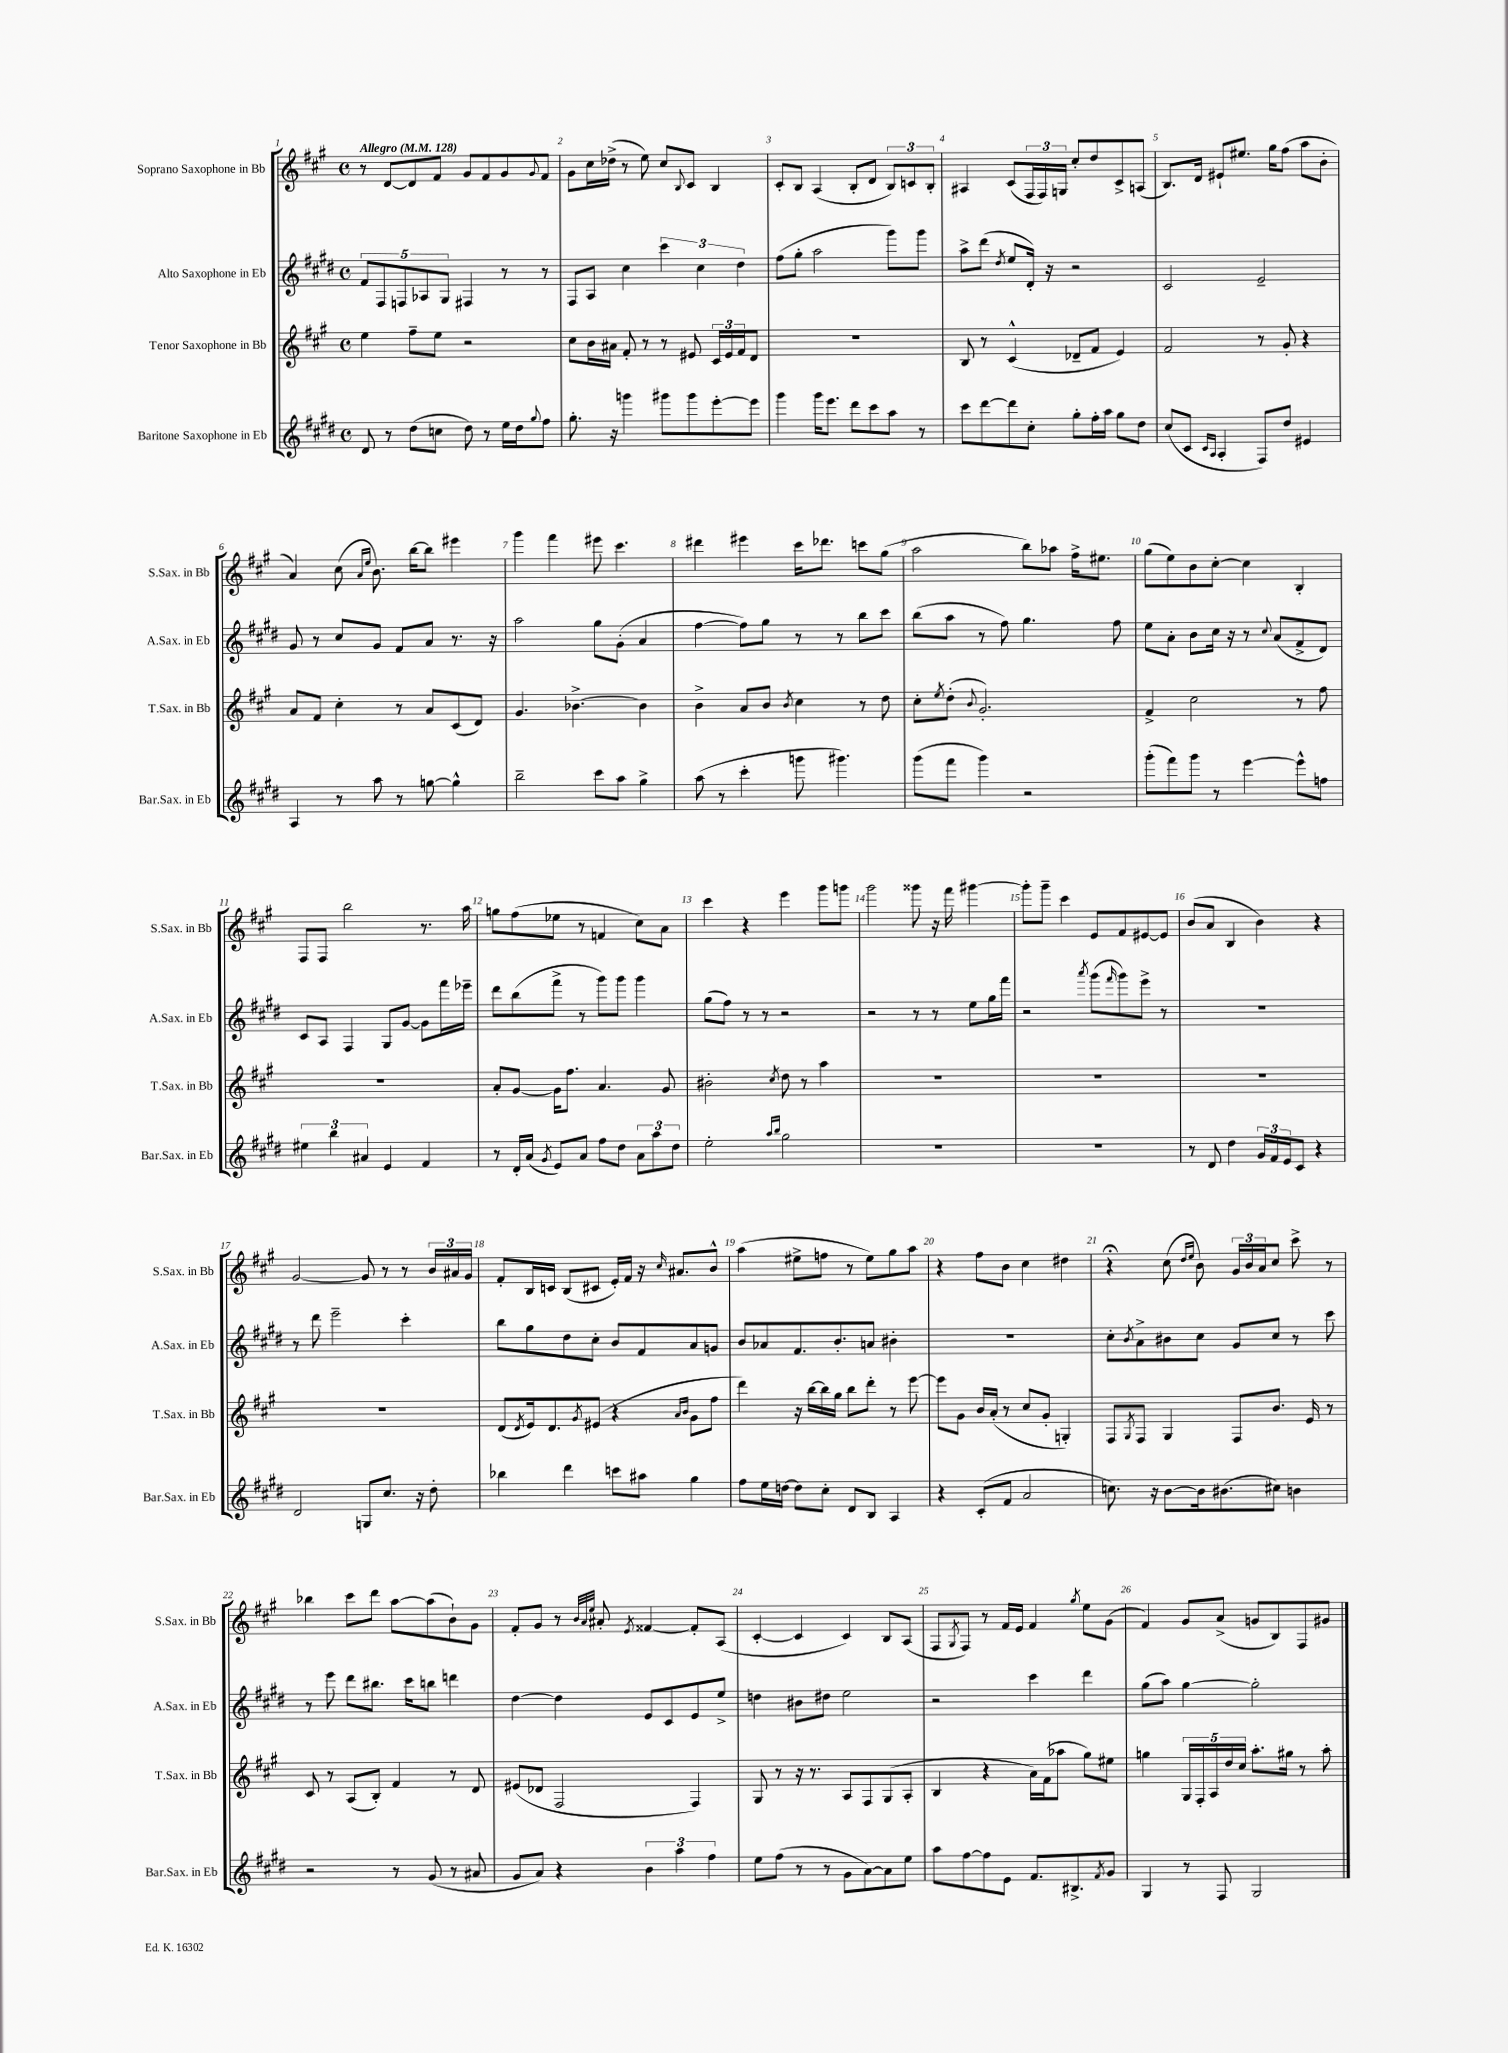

**kern	**kern	**kern	**kern
*staff4	*staff3	*staff2	*staff1
*clefG2	*clefG2	*clefG2	*clefG2
*k[f#c#g#d#]	*k[f#c#g#]	*k[f#c#g#d#]	*k[f#c#g#]
*M4/4	*M4/4	*M4/4	*M4/4
*met(c)	*met(c)	*met(c)	*met(c)
*MM128	*MM128	*MM128	*MM128
8d#	4ee	10f#	8r
.	.	10F#	.
8r	.	.	[8d
.	.	10F	.
(8dd#	8ff#~	.	8d]
.	.	10A-	.
8cc	8ee	.	8f#
.	.	10G#	.
8dd#)	2r	4F#	8g#
8r	.	.	8f#
16ee	.	8r	8g#
16dd#	.	.	.
8qqgg#	.	.	8qqg#
8ff#	.	8r	8f#
=	=	=	=
8.gg#'	8cc#	8F#	8g#
.	16b	8A	16cc#
16r	16a#	.	(16dd-^
4ggg	8f#'	4cc#	8r
.	8r	.	8ee)
8ggg#	8r	6ccc#	8cc#
.	.	.	8qqB
8ggg#	8e#	.	8c#
.	.	6cc#	.
[8eee'	24c#	.	4B
.	24e#	.	.
.	24f#	6dd#	.
8eee]	8d	.	.
=	=	=	=
4ggg#	1r	(8ff#	8c#'
.	.	8gg#'	8B
16ggg#	.	2aa	(4A
8.eee	.	.	.
8ddd#	.	.	8B'
8ccc#	.	.	8d
8aa	.	8ggg#)	12B)
.	.	.	12c
8r	.	8ggg#	.
.	.	.	12B'
=	=	=	=
8ccc#	8B	8aa^	4A#
[8ddd#	8r	(8ddd#	.
.	.	8qdd#	.
8ddd#]	(4c#^^	8ee	(8c#
8cc#'	.	16d#')	24F#
.	.	.	24F#)
.	.	16r	.
.	.	.	24G
8gg#'	8d-~	2r	8cc#'
16ff#'	8f#	.	8dd
16aa	.	.	.
8gg#	4e)	.	8c#^
8dd#	.	.	(8A
=	=	=	=
(8cc#	2f#	2c#	8.B)
8c#	.	.	.
.	.	.	16d
16qqc#	.	.	.
16qqA	.	.	.
4A'	.	.	8e#`
.	.	.	8.ee#
8F#)	8r	2e~	.
.	.	.	16gg#
8dd#	8g#'	.	(8ff#
4e#	4r	.	8aa
.	.	.	8b'
=	=	=	=
4A	8a	8g#	4a)
.	8f#	8r	.
8r	4cc#'	8cc#	(8cc#
.	.	.	16qqa
.	.	.	16qqee
8aa	.	8g#	8.b)
8r	8r	8f#	.
.	.	.	[16bb
[8gg	8a	8a	8bb]
4gg^^]	(8c#	8.r	4eee#
.	8d)	.	.
.	.	16r	.
=	=	=	=
2bb~	4.g#	2aa	4ggg#
.	.	.	4fff#
.	[4.b-^	.	.
8ccc#	.	8gg#	8eee#
8aa	.	(8g#'	4.ccc#
4gg#^	4b-]	4a	.
=	=	=	=
(8aa	4b^	[4ff#	4ddd#
8r	.	.	.
4ccc#'	8a	8ff#])	4eee#
.	8b	8gg#	.
.	8qb	.	.
8ggg	4cc#	8r	16ccc#
.	.	.	8.ddd-
4.ggg#)	.	8r	.
.	8r	8bb	8ccc
.	8dd	8ccc#	(8gg#
=	=	=	=
(8ggg#	8cc#'	(8bb	2aa
.	8qee	.	.
8fff#	(8dd'	8aa	.
.	8qqb	.	.
4ggg#)	2.g#')	8r	.
.	.	8ff#)	.
2r	.	4.gg#	8bb)
.	.	.	8aa-
.	.	.	16ff#^
.	.	.	8.ee#
.	.	8ff#	.
=	=	=	=
(8ggg#'	4f#^	8ee	(8gg#
8fff#)	.	8a'	8ee)
8ggg#	2cc#	8b	8b
8r	.	16cc#	[8cc#'
.	.	16r	.
[4eee	.	8r	4cc#]
.	.	8qqcc#	.
.	.	(8a	.
8eee^^]	8r	8f#^	4B'
8ff	8ff#	8d#)	.
=	=	=	=
6ee#	1r	8c#	8F#
.	.	8A	8F#
6bb	.	.	.
.	.	4F#	2bb
6a#	.	.	.
4e	.	8G#	.
.	.	[8g#	.
4f#	.	8g#]	8.r
.	.	16fff#	.
.	.	16eee-~	16aa
=	=	=	=
8r	8a'	8ddd#	8gg
16d#'	[8g#	(8bb	(8ff#
(16a	.	.	.
8qg#	.	.	.
8e)	16g#]	8fff#^	8ee-
.	8.ff#	.	.
8a	.	8r	8r
8ff#	4.a	8ggg#)	4f
8dd#	.	8ggg#	.
12a	.	4ggg#	8cc#)
12aa	.	.	.
.	8g#	.	8a
12dd#	.	.	.
=	=	=	=
2ee'	2b#'	(8gg#	4ccc#
.	.	8ff#)	.
.	.	8r	4r
.	.	8r	.
16qqaa	.	.	.
16qqbb	8qcc#	.	.
2gg#	8dd	2r	4eee
.	8r	.	.
.	4aa	.	8ggg#
.	.	.	8ggg
=	=	=	=
1r	1r	2r	2ggg#
.	.	8r	8ggg##
.	.	8r	16r
.	.	.	16fff#
.	.	8ee	[4ggg#
.	.	16gg#	.
.	.	16fff#	.
=	=	=	=
1r	1r	2r	8ggg#']
.	.	.	8ggg#~
.	.	.	4ccc#
.	.	8qaaa	.
.	.	(8ggg#	8e
.	.	16qqfff#	.
.	.	8ggg#)	8f#
.	.	8eee^	[8e#
.	.	8r	8e#]
=	=	=	=
8r	1r	1r	(8b
8d#	.	.	8a
4dd#	.	.	4B
24g#	.	.	4b)
24f#	.	.	.
24e	.	.	.
8c#	.	.	.
4r	.	.	4r
=	=	=	=
2d#	1r	8r	[2g#
.	.	8ddd#	.
.	.	2eee~	.
8G	.	.	8g#]
8.cc#	.	.	8r
.	.	4ccc#'	8r
16r	.	.	.
8dd#'	.	.	24b
.	.	.	24a#
.	.	.	24g#
=	=	=	=
4bb-	(8d	8bb	8f#'
.	8qd	.	.
.	16e)	8gg#	16B
.	8.d	.	16c
4ddd#	.	8dd#	(8B
.	8qg#	.	.
.	(8e#	8cc#'	8c#
8ccc	4r	8b	16e')
.	.	.	16f#
8aa#	.	8f#	16r
.	.	.	16qqcc#
.	.	.	8.a#
.	16qqa	.	.
.	16qqb	.	.
4gg#	8g#	8a	.
.	8ff#	8g	8b^^
=	=	=	=
8ff#	4ddd)	8b	(4aa
16ee	.	8a-	.
[16dd	.	.	.
8dd]	16r	8.f#	8ee#^
.	[16bb	.	.
8cc#'	16bb]	.	8ff
.	16gg#	8.b'	.
8d#	8bb	.	8r
8B	8ddd'	8a	8ee#)
4A	8r	4b#'	8gg#
.	[8eee	.	8aa
=	=	=	=
4r	8eee]	1r	4r
.	8g#	.	.
(8c#'	16b	.	8ff#
.	(16a'	.	.
8f#	8r	.	8b
2a	8cc#	.	4cc#
.	8g#'	.	.
.	4G')	.	4dd#
=	=	=	=
8.cc)	8F#	8cc#'	4r;
.	8qG#	8qb	.
.	8F#	8a^	.
16r	.	.	.
[8b	4G#	8b#	(8cc#
.	.	.	16qqdd
.	.	.	16qqee
16b]	.	8cc#	8b)
(8.b#	.	.	.
.	8F#	8g#	24g#
.	.	.	24b
.	.	.	24a
8cc#)	8.b	8cc#	8cc#
4b	.	8r	8ccc#^
.	16e	.	.
.	8r	8ccc#	8r
=	=	=	=
2r	8c#	8r	4bb-
.	8r	8eee	.
.	(8A	8ddd#	8ccc#
.	8B')	8.bb#	8ddd
8r	4f#	.	[8aa
.	.	16ccc#	.
(8g#	.	8bb	(8aa]
8r	8r	4ddd	8b`)
8a#	8d	.	8g#
=	=	=	=
8g#	(8e#	[4dd#	8f#'
8a)	8d-	.	8g#
4r	2F#	4dd#]	8r
.	.	.	32qqb
.	.	.	32qqa
.	.	.	32qqee
.	.	.	8a#'
.	.	.	8qe
6b	.	8e	[4f##
.	.	8c#	.
6aa	.	.	.
.	4F#)	8e	8f##']
6ff#	.	.	.
.	.	8ee^	(8A
=	=	=	=
8ee	8G#	4dd	[4c#'
(8ff#	8r	.	.
8r	16r	8b#	4c#]
.	8.r	.	.
8r	.	8dd#	.
8g#	8A	2ee	4c#)
[8a)	8F#	.	.
8a]	(8G#	.	8B
8ee	8A'	.	(8A
=	=	=	=
8aa	4B	2r	8F#
.	.	.	8qG#
[8ff#	.	.	8F#)
8ff#]	4r	.	8r
8e	.	.	16f#
.	.	.	16e
8.f#	16a)	4ccc#	4f#
.	(16f#	.	.
.	8aa-	.	.
8.B#^	.	.	.
.	.	.	8qgg#
.	8gg#)	4ddd#	8ee
8qf#	.	.	.
8g#	8ee#	.	(8g#
=	=	=	=
4G#	4gg	(8gg#	4f#)
.	.	8aa)	.
8r	20G#	[4gg#	8g#
.	20F#'	.	.
.	20A	.	.
8F#	.	.	(8a^
.	20dd	.	.
.	20cc#	.	.
2G#	8.aa'	2gg#']	8g
.	.	.	8B)
.	16gg#	.	.
.	8r	.	8F#
.	8aa'	.	8g#
==	==	==	==
*-	*-	*-	*-
